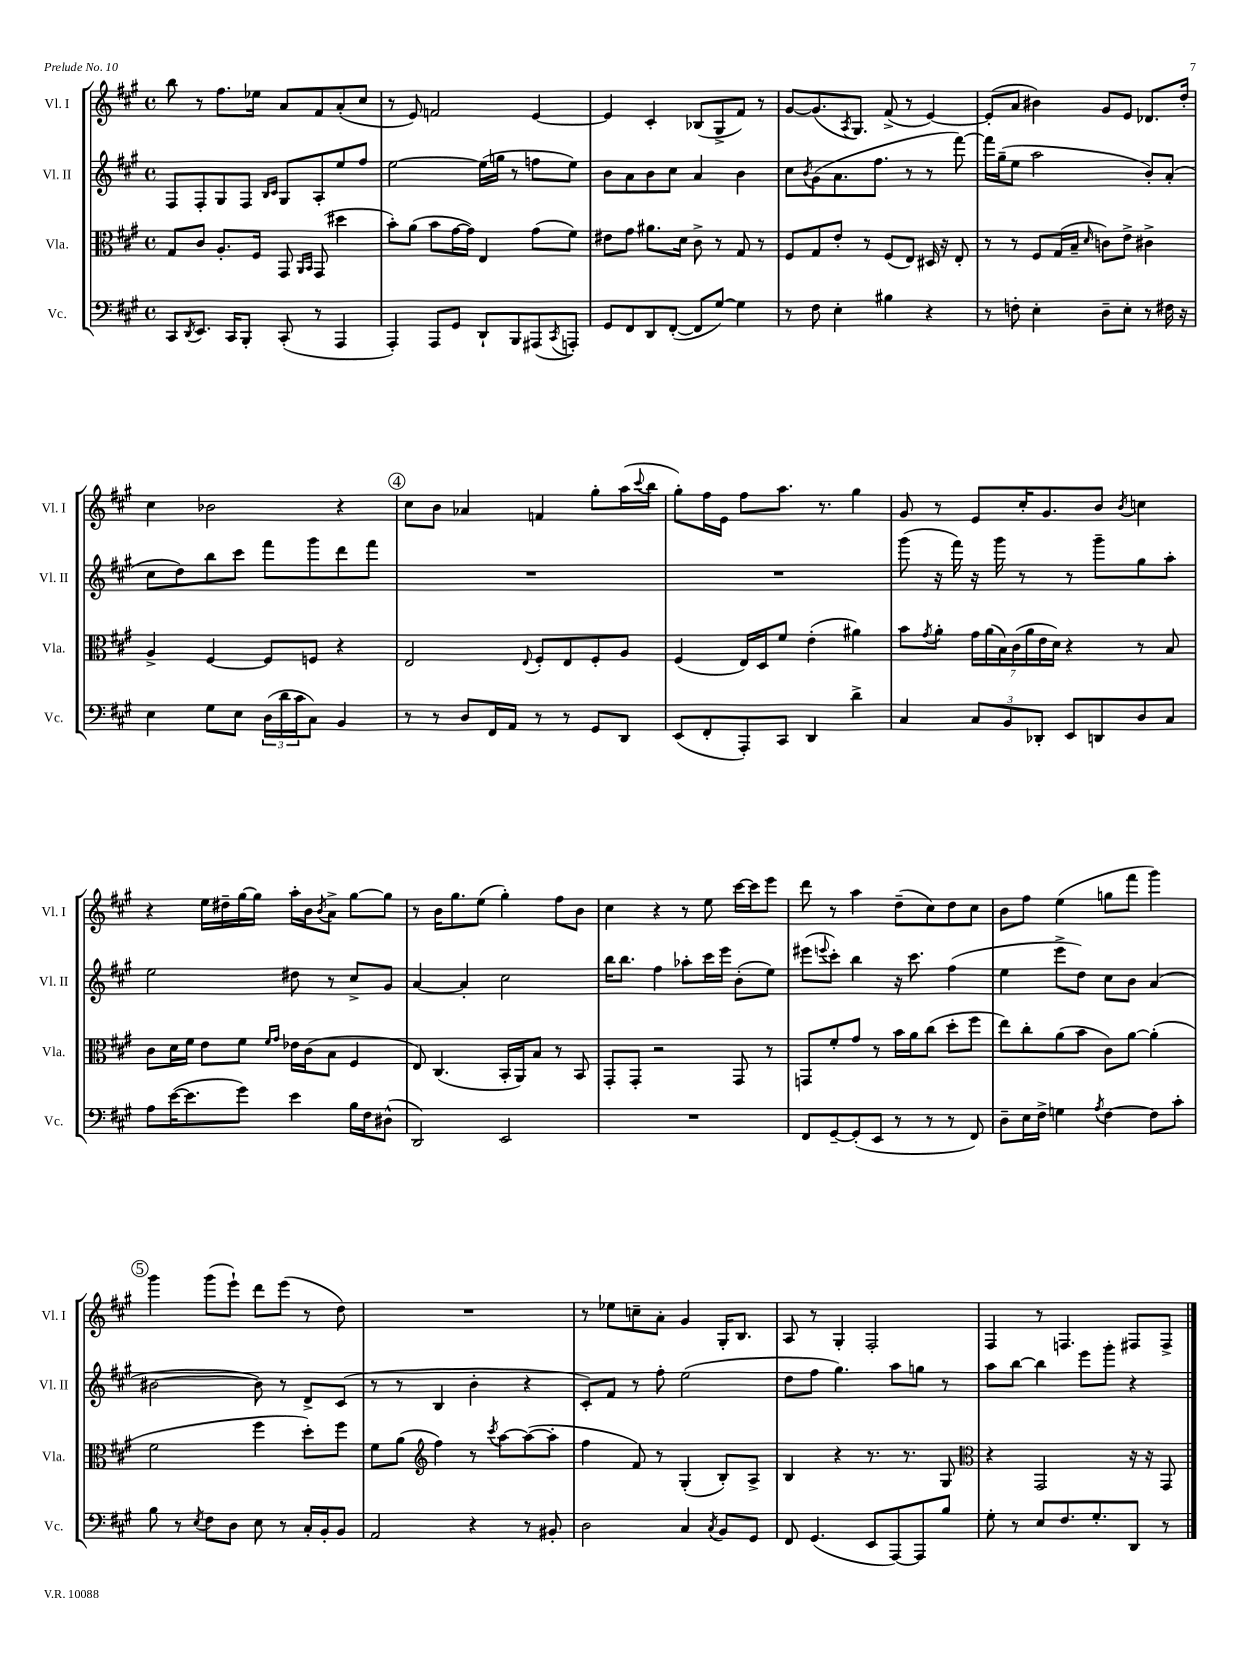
<<
\new StaffGroup <<
\new Staff = "s0" \with { instrumentName = "Vl. I" shortInstrumentName = "Vl. I" } {
    \clef treble \key a \major \defaultTimeSignature \time 4/4
    b''8 r8 fis''8. ees''16 a'8 fis'8 a'8-.( cis''8 |
    r8 e'8) f'2 e'4~ |
    e'4 cis'4-. bes8( gis8-> fis'8) r8 |
    gis'8~ gis'8.( \acciaccatura { a8 } gis8.) fis'8->( r8 e'4~) |
    e'8-.( a'8 bis'4) gis'8 e'8 des'8. d''16-. |
    cis''4 bes'2 r4 |
    \mark \markup { \circle "4" } cis''8 b'8 aes'4 f'4 gis''8-. a''16( \appoggiatura { cis'''8 } b''16 |
    gis''8-.) fis''16 e'16 fis''8 a''8. r8. gis''4 |
    gis'8 r8 e'8 cis''16-. gis'8. b'8 \acciaccatura { b'8 } c''4 |
    r4 e''16 dis''16-- gis''16~ gis''16 a''16-. b'16 \acciaccatura { b'8 } a'8-> gis''8~ gis''8 |
    r8 b'16 gis''8. e''8( gis''4-.) fis''8 b'8 |
    cis''4 r4 r8 e''8 cis'''16~ cis'''16 e'''8 |
    d'''8 r8 a''4 d''8--( cis''8) d''8 cis''8 |
    b'8 fis''8 e''4( g''8 fis'''8 gis'''4) |
    \mark \markup { \circle "5" } gis'''4 gis'''8( e'''8-!) d'''8 e'''8( r8 d''8) |
    R1 |
    r8 ees''8 c''8-- a'8-. gis'4 gis16-. b8. |
    a8 r8 gis4-. fis2-. |
    fis4 r8 f4. fis8 fis8-> \bar "|." |
}
\new Staff = "s1" \with { instrumentName = "Vl. II" shortInstrumentName = "Vl. II" } {
    \clef treble \key a \major \defaultTimeSignature \time 4/4
    fis8 fis8-. gis8 fis8 \grace { b16 cis'16 } gis8 a8-. e''8 fis''8 |
    e''2~ e''16( g''16 r8 f''8 e''8) |
    b'8 a'8 b'8 cis''8 a'4 b'4 |
    cis''8 \acciaccatura { b'8 } gis'8( a'8. fis''8. r8 r8 fis'''8~) |
    fis'''16 gis''16--( e''8 a''2 b'8-.) a'8-.( |
    cis''8 d''8) b''8 cis'''8 fis'''8 gis'''8 d'''8 fis'''8 |
    \mark \markup { \circle "4" } R1 |
    R1 |
    gis'''8( r16 fis'''16) r16 gis'''16 r8 r8 gis'''8-- gis''8 a''8-. |
    e''2 dis''8 r8 cis''8-> gis'8 |
    a'4~ a'4-. cis''2 |
    b''16 b''8. fis''4 aes''8-. cis'''16 e'''16 b'8-.( e''8) |
    eis'''8( \appoggiatura { e'''8 } cis'''8-.) b''4 r16 cis'''8. fis''4( |
    e''4 e'''8-> d''8) cis''8 b'8 a'4( |
    \mark \markup { \circle "5" } bis'2~ bis'8) r8 d'8-> cis'8( |
    r8 r8 b4 b'4-. r4 |
    cis'8-.) fis'8 r8 fis''8-. e''2( |
    d''8 fis''8 gis''4.) a''8 g''8 r8 |
    a''8 b''8~ b''4 e'''8 gis'''8-. r4 \bar "|." |
}
\new Staff = "s2" \with { instrumentName = "Vla." shortInstrumentName = "Vla." } {
    \clef alto \key a \major \defaultTimeSignature \time 4/4
    gis8 cis'8 a8.-. fis16 gis,8 \grace { a,16 b,16 } gis,8( dis''4 |
    b'8-.) a'8( b'8 gis'16~ gis'16) e4 gis'8( fis'8) |
    eis'8 gis'8 ais'8. d'16 cis'8-> r8 gis8 r8 |
    fis8 gis8 e'8-. r8 fis8( e8) dis16 r16 e8-. |
    r8 r8 fis8 gis16( b16-- \grace { d'16 } c'8) e'8-> cis'4-> |
    a4-> fis4~ fis8 f8 r4 |
    \mark \markup { \circle "4" } e2 \appoggiatura { e8 } fis8-. e8 fis8-. a8 |
    fis4( e16) d16 fis'8 e'4-.( ais'4) |
    b'8 \acciaccatura { gis'8 } a'8-. \tuplet 7/4 { gis'16 a'16( b16) cis'16( a'16 e'16 d'16) } r4 r8 b8 |
    cis'8 d'16 fis'16 e'8 fis'8 \grace { fis'16 gis'16 } ees'16 cis'16( b8 fis4 |
    e8) cis4.( b,16-. a,16) b8 r8 b,8 |
    gis,8-. gis,8-. r2 gis,8 r8 |
    g,8 fis'8-. gis'8 r8 b'16 a'16 cis''8( d''8-. fis''8 |
    e''8) cis''8-. a'8( b'8 cis'8) a'8~ a'4-.( |
    \mark \markup { \circle "5" } fis'2 fis''4 d''8-.) fis''8 |
    fis'8 a'8( \clef treble fis''4) r8 \acciaccatura { cis'''8 } a''8~ a''8~( a''8-. |
    fis''4 fis'8) r8 gis4-.( b8-.) a8-> |
    b4 r4 r8. r8. gis8 |
    \clef alto r4 gis,2 r16 r16 gis,8 \bar "|." |
}
\new Staff = "s3" \with { instrumentName = "Vc." shortInstrumentName = "Vc." } {
    \clef bass \key a \major \defaultTimeSignature \time 4/4
    cis,8 \acciaccatura { d,8 } e,8. cis,16 b,,8-. cis,8-.( r8 a,,4 |
    a,,4-.) a,,8 gis,8 d,8-! b,,8 ais,,8( \acciaccatura { cis,8 } a,,8-.) |
    gis,8 fis,8 d,8 fis,8~-.( fis,8 gis8~) gis4 |
    r8 fis8 e4-. bis4 r4 |
    r8 f8-. e4-. d8-- e8-. r8 fis16 r16 |
    e4 gis8 e8 \tuplet 3/2 { d16( d'16 cis'16 } cis8) b,4 |
    \mark \markup { \circle "4" } r8 r8 d8 fis,16 a,16 r8 r8 gis,8 d,8 |
    e,8( fis,8-. a,,8-.) cis,8 d,4 d'4-> |
    cis4 \tuplet 3/2 { cis8 b,8 des,8-. } e,8 d,8 d8 cis8 |
    a8 e'16~( e'8. gis'8) e'4 b16 fis16 dis8-^( |
    d,2) e,2 |
    R1 |
    fis,8 gis,8~-- gis,8-.( e,8 r8 r8 r8 fis,8) |
    d8-- e16 fis16-> g4 \acciaccatura { a8 } fis4~ fis8 cis'8-. |
    \mark \markup { \circle "5" } b8 r8 \acciaccatura { e8 } fis8 d8 e8 r8 cis16-. b,16-. b,8 |
    a,2 r4 r8 bis,8-. |
    d2 cis4 \acciaccatura { cis8 } b,8 gis,8 |
    fis,8 gis,4.( e,8 a,,8~) a,,8 b8 |
    gis8-. r8 e8 fis8. gis8.-. d,8 r8 \bar "|." |
}
>>
>>
\layout { \context { \Score \remove "Bar_number_engraver" } }
